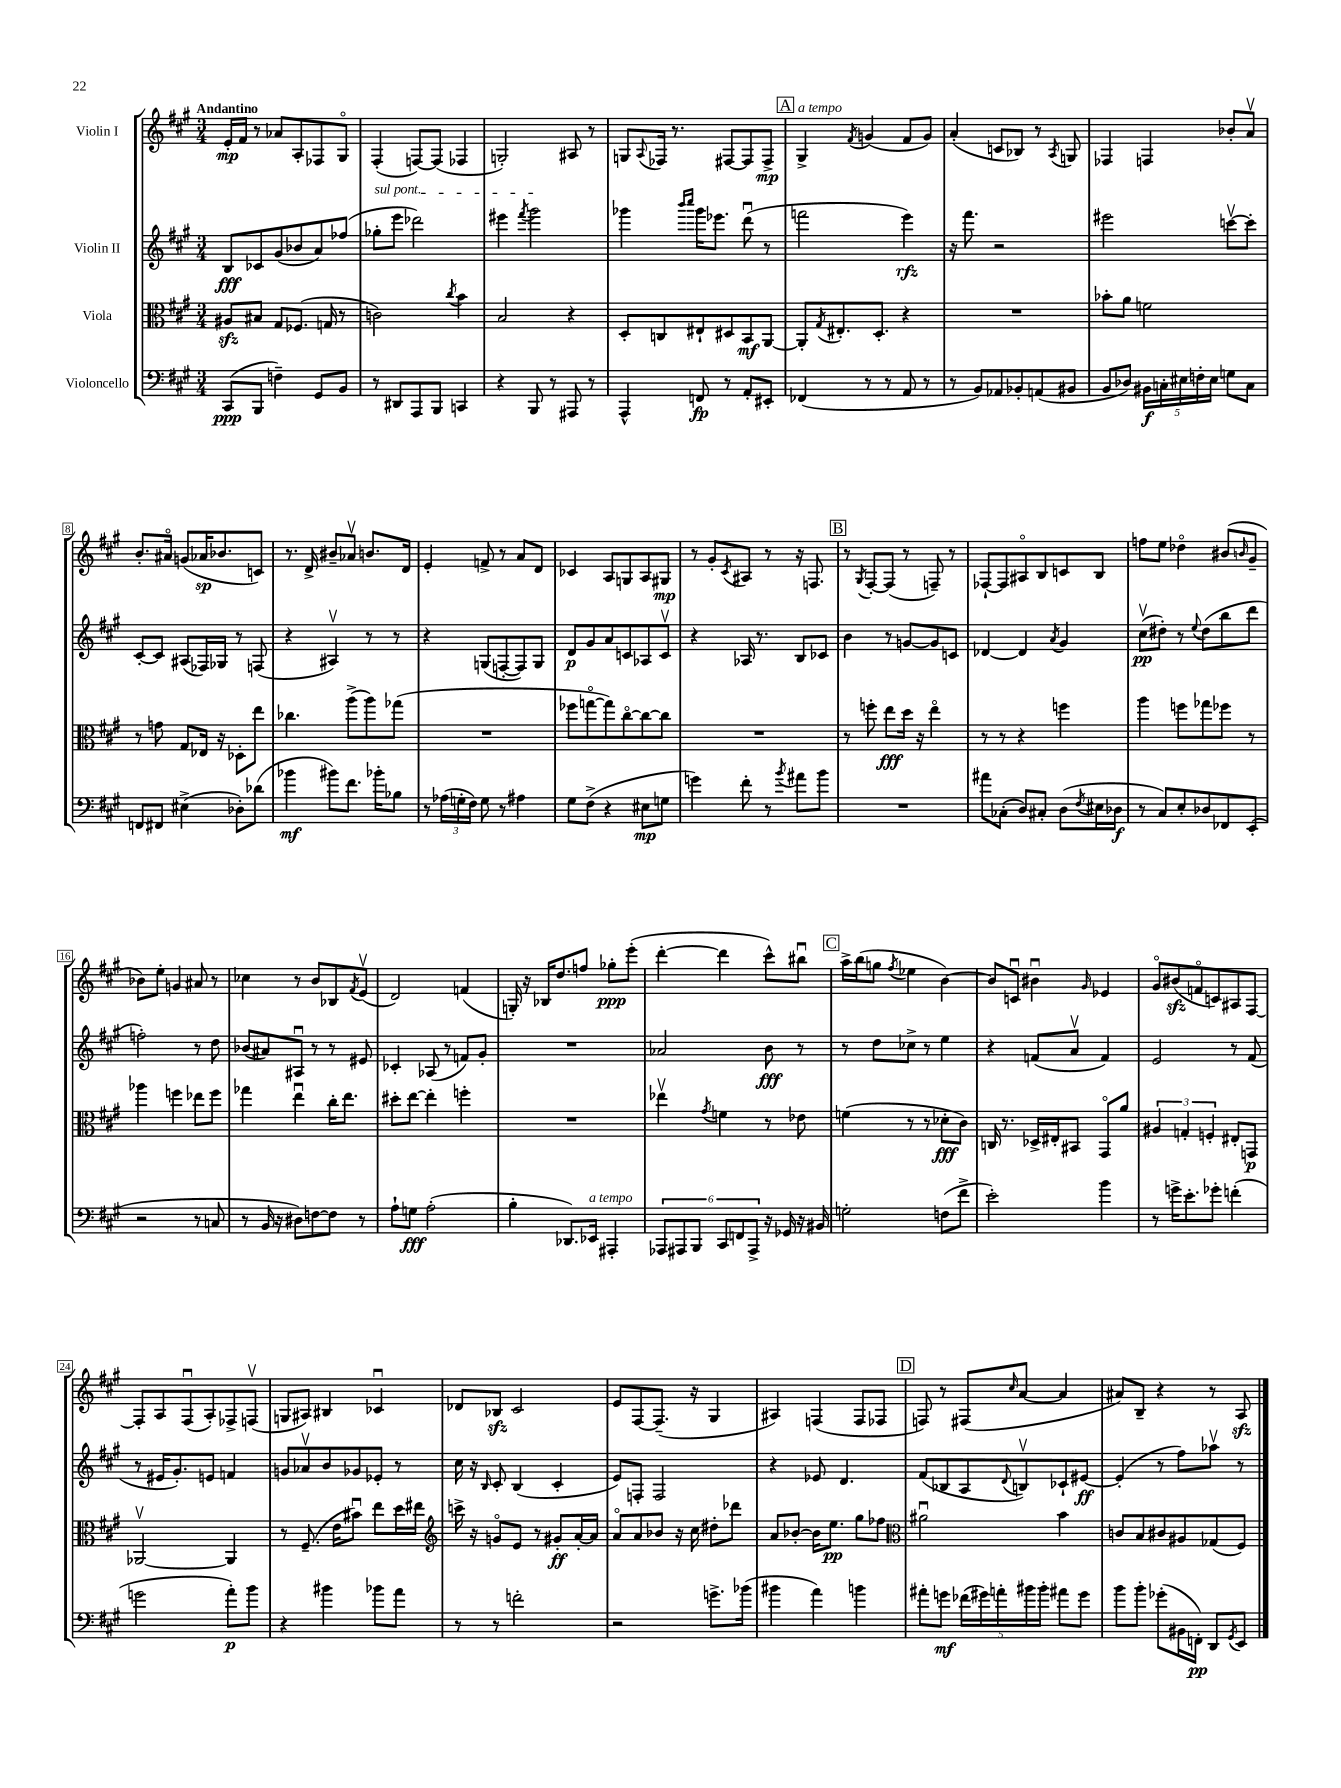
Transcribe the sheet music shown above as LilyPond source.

<<
\new StaffGroup <<
\new Staff = "s0" \with { instrumentName = "Violin I" } {
    \clef treble \key a \major \numericTimeSignature \time 3/4 \tempo "Andantino"
    e'16-.\mp fis'16 r8 aes'8 a8-. fes8 gis8\flageolet |
    fis4-.( f8~) f8( fes4 |
    g2-.) ais8 r8 |
    g8 \appoggiatura { a8 } fes16 r8. fis8~ fis8 fis8->\mp |
    \mark \markup { \box "A" } gis4->^\markup { \italic "a tempo" } \acciaccatura { fis'8 } g'4( fis'8 g'8) |
    a'4-.( c'8 bes8) r8 \acciaccatura { a8 } g8 |
    fes4 f4 bes'8-. a'8\upbow |
    b'8.-. ais'16\flageolet g'8( aes'16\sp bes'8. c'8) |
    r8. d'16-> bis'8-- aes'8\upbow b'8. d'16 |
    e'4-. f'8-> r8 a'8 d'8 |
    ces'4 a8 g8 a8 gis8\mp |
    r8 gis'8-. \acciaccatura { cis'8 } ais8 r8 r16 f8. |
    \mark \markup { \box "B" } r8 \acciaccatura { gis8 } fis8~-. fis8( r8 f8--) r8 |
    fes8~-! fes8 ais8\flageolet b8 c'8 b8 |
    f''8 e''8 des''4\flageolet bis'8( \grace { b'16 } gis'8-- |
    bes'8) e''8-. g'4 ais'8 r8 |
    ces''4 r8 b'8 bes8 \acciaccatura { fis'8 } e'8\upbow( |
    d'2) f'4( |
    g16-.) r16 bes16 d''8. f''8 ges''8-.\ppp e'''8-.( |
    d'''4~-. d'''4 cis'''8-^) bis''8\downbow |
    \mark \markup { \box "C" } a''16-> b''16( g''8 \acciaccatura { fis''8 } ees''4 b'4~) |
    b'8 c'8\downbow bis'4\downbow \grace { gis'16 } ees'4 |
    gis'8\flageolet bis'8\sfz( f'8\flageolet c'8) ais8 fis8~ |
    fis8-. a8 fis8\downbow( a8-.) fes8-> f8\upbow( |
    g8 ais8) bis4 ces'4\downbow |
    des'8 bes8\sfz cis'2 |
    e'8 fis8~ fis8.--( r16 gis4 |
    ais4) f4( f8 fes8 |
    \mark \markup { \box "D" } f8) r8 fis8( \grace { cis''16 } a'8~ a'4 |
    ais'8) b8-- r4 r8 a8\sfz \bar "|." |
}
\new Staff = "s1" \with { instrumentName = "Violin II" } {
    \clef treble \key a \major \numericTimeSignature \time 3/4
    b8\fff ces'8 gis'8( bes'8 a'8) fes''8( |
    \once \override TextSpanner.bound-details.left.text = \markup { \italic "sul pont." } ges''8-.\startTextSpan e'''8 des'''2) |
    eis'''4 \acciaccatura { fis'''8 } gis'''2\stopTextSpan |
    ges'''4 \grace { b'''16 cis''''16 } ges'''16 ees'''8. d'''8\downbow( r8 |
    \mark \markup { \box "A" } f'''2 e'''4\rfz) |
    r16 fis'''8. r2 |
    eis'''2 c'''8~\upbow c'''8-. |
    cis'8~-. cis'8 ais8( fes16) ges16 r8 f8( |
    r4 ais4\upbow) r8 r8 |
    r4 g8( f8~-. f8) g8 |
    d'8\p gis'8 a'8 c'8 aes8 c'8\upbow |
    r4 aes16 r8. b8 ces'8 |
    \mark \markup { \box "B" } b'4 r8 g'8~ g'8 c'8 |
    des'4~ des'4 \acciaccatura { a'8 } gis'4 |
    cis''8\upbow\pp( dis''8-.) r8 \appoggiatura { e''8 } dis''8( b''8 d'''8 |
    f''2-.) r8 d''8 |
    bes'8( ais'8) ais8\downbow r8 r8 eis'8 |
    ces'4-. aes8( r8 f'8) gis'8-. |
    R2. |
    aes'2 b'8\fff r8 |
    \mark \markup { \box "C" } r8 d''8 ces''8-> r8 e''4 |
    r4 f'8( a'8\upbow f'4) |
    e'2 r8 fis'8( |
    r8 eis'16 gis'8.-.) e'8 f'4 |
    g'8 aes'8\upbow b'8 ges'8 ees'8-. r8 |
    cis''16 r16 \grace { b16 } cis'8-. b4( cis'4-. |
    e'8) f8-. f2 |
    r4 ees'8 d'4. |
    \mark \markup { \box "D" } fis'8( bes8 a8 \appoggiatura { d'8 } b8\upbow) ces'8-! eis'8~\ff |
    eis'4-.( r8 fis''8) aes''8\upbow r8 \bar "|." |
}
\new Staff = "s2" \with { instrumentName = "Viola" } {
    \clef alto \key a \major \numericTimeSignature \time 3/4
    ais8\sfz bis8 gis8 fes8.( g16 r8 |
    c'2) \acciaccatura { cis''8 } b'4 |
    b2 r4 |
    d8-. c8 eis8-! dis8 b,8\mf a,8~ |
    \mark \markup { \box "A" } a,8-. \acciaccatura { gis8 } eis8.-. d8.-. r4 |
    R2. |
    bes'8-. a'8 f'2 |
    r8 g'8 gis8 ees16 r16 des8-. e''8 |
    ces''4. a''8->( a''8) ges''8( |
    R2. |
    fes''8 g''8~\flageolet g''8) cis''8~\flageolet cis''8~ cis''8 |
    R2. |
    \mark \markup { \box "B" } r8 f''8-. e''8\fff d''16 r16 e''4\flageolet |
    r8 r8 r4 f''4 |
    a''4 f''8 ges''8 fes''8 r8 |
    aes''4 f''4 ees''8 f''8 |
    ges''4 e''4\downbow cis''16-. e''8. |
    dis''8-. e''8~ e''4-. f''4-. |
    R2. |
    ees''4\upbow \acciaccatura { gis'8 } f'4 r8 ees'8 |
    \mark \markup { \box "C" } f'4( r8 r8 des'8-.\fff cis'8) |
    c16 r8. des16-> eis16-. bis,8 gis,8\flageolet a'8 |
    \tuplet 3/2 { ais4 g4-. f4-. } eis8-. g,8\p |
    aes,2~\upbow aes,4 |
    r8 fis8.--( e'16 bis'8\downbow) e''8 d''16 eis''16 |
    \clef treble c'''16-> r16 g'8\flageolet e'8 r8 gis'8-.\ff a'16~-. a'16 |
    a'8\flageolet a'8 bes'8 r16 cis''16 dis''8-. des'''8 |
    a'8 bes'8~-. bes'16 e''8.\pp gis''8 fes''8 |
    \mark \markup { \box "D" } \clef alto ais'2\downbow b'4 |
    c'8 b8 cis'8 ais8 ges8( fis8) \bar "|." |
}
\new Staff = "s3" \with { instrumentName = "Violoncello" } {
    \clef bass \key a \major \numericTimeSignature \time 3/4
    cis,8\ppp( b,,8 f4--) gis,8 b,8 |
    r8 dis,8 a,,8 b,,8 c,4 |
    r4 b,,8 r8 ais,,8 r8 |
    a,,4-^ f,8\fp r8 a,8-. eis,8-. |
    \mark \markup { \box "A" } fes,4( r8 r8 a,8 r8 |
    r8 b,8) aes,8 bes,8-. a,8( bis,8 |
    b,8 des8) \tuplet 5/4 { bis,16\f c16-. eis16 f16-. eis16 } g8 c8 |
    f,8 fis,8 eis4->( des8-.) des'8( |
    bes'4\mf bis'8) fis'8. bes'16-. bes8 |
    r8 \tuplet 3/2 { aes16( g16-. fis16) } g8 r8 ais4 |
    gis8 fis8->( r4 eis8\mp g8 |
    g'4) fis'8-. r8 \acciaccatura { b'8 } ais'8 b'8 |
    \mark \markup { \box "B" } R2. |
    ais'8 ces8-.( d8) cis8-. d8( \acciaccatura { fis8 } eis16 des16\f |
    r8 cis8) e8-. des8 fes,8 e,8-.( |
    r2 r8 c8 |
    r8 b,16 r16 dis8) f8~ f8 r8 |
    a8-! g8\fff a2-.( |
    b4-. des,8.) ees,16^\markup { \italic "a tempo" } ais,,4-. |
    \tuplet 6/4 { aes,,8 ais,,8 b,,8 cis,8 f,8 ais,,8-> } r16 ges,16 r16 bis,16 |
    \mark \markup { \box "C" } g2-. f8( fis'8-> |
    e'2-.) b'4 |
    r8 g'16-> e'8.-. ges'8-. f'4-.( |
    g'2 a'8-.\p) b'8 |
    r4 bis'4 bes'8 a'8 |
    r8 r8 f'2-. |
    r2 g'8.-> bes'16( |
    bis'4 a'4) b'4 |
    \mark \markup { \box "D" } ais'8-. g'8\mf \tuplet 5/4 { fes'16( gis'16) a'16-. bis'16 bis'16-. } ais'8 gis'8 |
    b'8 b'8-. ges'8-.( bis,16 f,16-.\pp) d,8 \acciaccatura { gis,8 } e,8 \bar "|." |
}
>>
>>
\layout { \context { \Score \override BarNumber.stencil = #(make-stencil-boxer 0.1 0.3 ly:text-interface::print) } }
